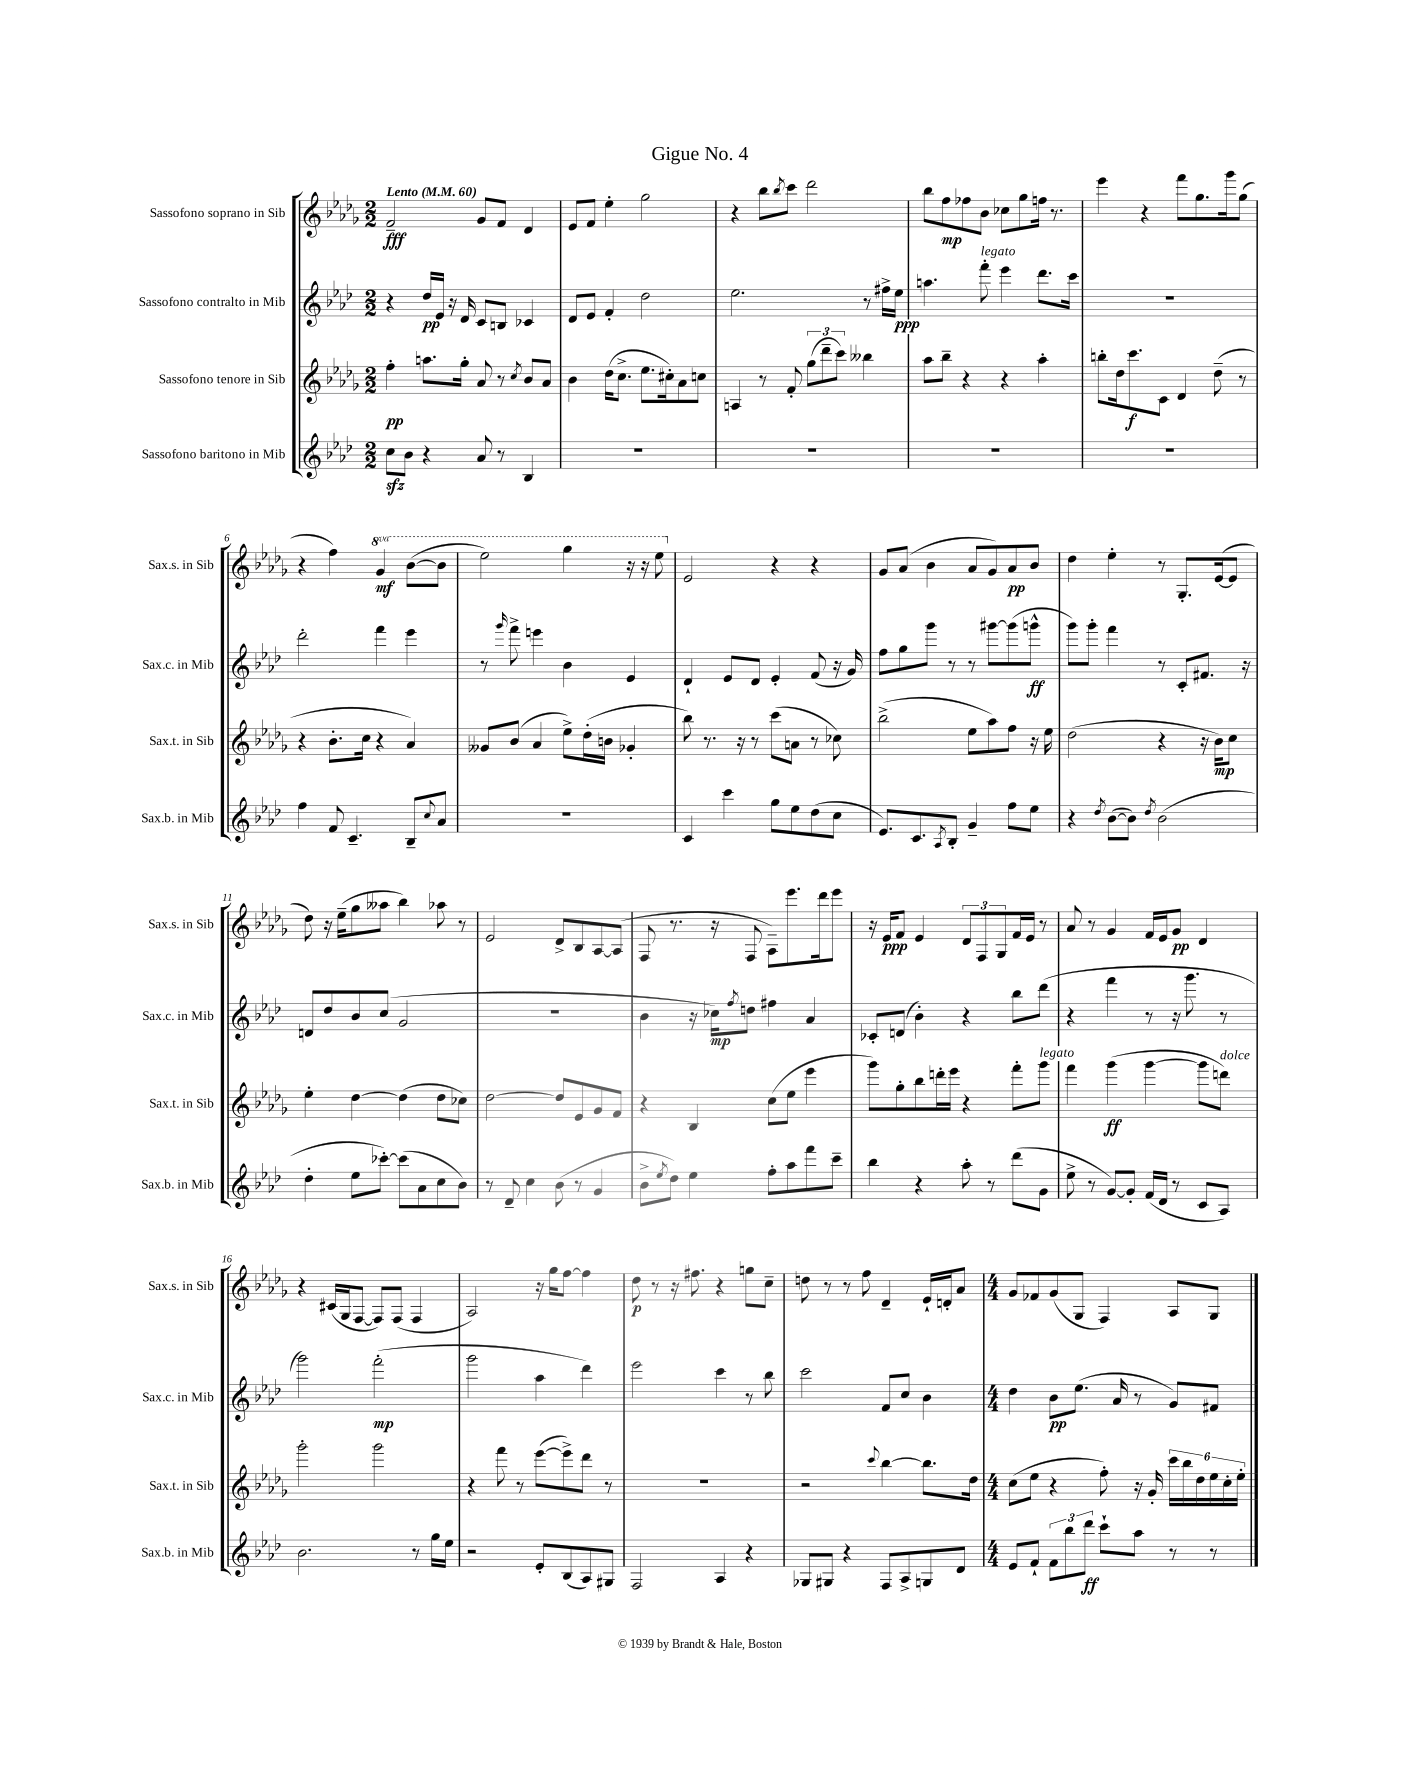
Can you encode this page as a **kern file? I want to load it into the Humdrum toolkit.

**kern	**dynam	**kern	**dynam	**kern	**dynam	**kern	**dynam
*part4	*part4	*part3	*part3	*part2	*part2	*part1	*part1
*staff4	*staff4	*staff3	*staff3	*staff2	*staff2	*staff1	*staff1
*I"Sassofono baritono in Mib	*	*I"Sassofono tenore in Sib	*	*I"Sassofono contralto in Mib	*	*I"Sassofono soprano in Sib	*
*I'Sax.b. in Mib	*	*I'Sax.t. in Sib	*	*I'Sax.c. in Mib	*	*I'Sax.s. in Sib	*
*clefG2	*	*clefG2	*	*clefG2	*	*clefG2	*
*k[b-e-a-d-]	*	*k[b-e-a-d-g-]	*	*k[b-e-a-d-]	*	*k[b-e-a-d-g-]	*
*M2/2	*	*M2/2	*	*M2/2	*	*M2/2	*
*MM60	*	*MM60	*	*MM60	*	*MM60	*
=1	=1	=1	=1	=1	=1	=1	=1
!	!	!	!	!	!	!LO:TX:a:B:t=Lento	!
8cczz\L	.	4ff'\	pp	4r	.	2f~/	fff
8b-\J	.	.	.	.	.	.	.
4r	.	8.aan\L	.	16dd-/LL	pp	.	.
.	.	.	.	16e-/JJ	.	.	.
.	.	.	.	16r	.	.	.
.	.	16gg-'\Jk	.	16d-/	.	.	.
8a-/	.	8a-/	.	8c/L	.	8g-/L	.
8r	.	8r	.	8Bn/J	.	8f/J	.
.	.	8qcc/	.	.	.	.	.
4B-/	.	8b-/L	.	4c-X/	.	4d-/	.
.	.	8a-/J	.	.	.	.	.
=2	=2	=2	=2	=2	=2	=2	=2
1r	.	4b-\	.	8d-/L	.	8e-/L	.
.	.	.	.	8e-/J	.	8f/J	.
.	.	(16dd-\KL	.	4f'/	.	4ee-'\	.
.	.	8.cc^\J	.	.	.	.	.
.	.	8.ee-\L	.	2dd-\	.	2gg-\	.
.	.	16cc#X'\k)	.	.	.	.	.
.	.	8a-\	.	.	.	.	.
.	.	8ccn\J	.	.	.	.	.
=3	=3	=3	=3	=3	=3	=3	=3
1r	.	4An/	.	2.ee-\	.	4r	.
.	.	8r	.	.	.	8bb-\L	.
.	.	.	.	.	.	8qbb-/	.
.	.	8f'/	.	.	.	8ccc\J	.
.	.	(12gg-\L	.	.	.	2ddd-\	.
.	.	12ddd-~\	.	.	.	.	.
.	.	12ccc\J)	.	.	.	.	.
.	.	4bb--X\	.	8r	.	.	.
.	.	.	.	16ff#X^\LL	.	.	.
.	.	.	.	16ee-\JJ	ppp	.	.
=4	=4	=4	=4	=4	=4	=4	=4
1r	.	8aa-\L	.	4.aan\	.	8bb-\L	.
.	.	8bb-~\J	.	.	.	8ff\	mp
.	.	4r	.	.	.	8ff-X\	.
!	!	!	!	!LO:TX:a:i:t=legato	!	!	!
.	.	.	.	8fff'\	.	8b-\J	.
.	.	4r	.	4eee-\	.	8cc-X\L	.
.	.	.	.	.	.	8gg-\	.
.	.	4aa-'\	.	8.ddd-\L	.	16ffn\Jk	.
.	.	.	.	.	.	8.r	.
.	.	.	.	16ccc\Jk	.	.	.
=5	=5	=5	=5	=5	=5	=5	=5
1r	.	8bbn'\L	.	1r	.	4eee-\	.
.	.	16dd-\k	.	.	.	.	.
.	.	8.ccc\	f	.	.	.	.
.	.	.	.	.	.	4r	.
.	.	8c\J	.	.	.	.	.
.	.	4d-/	.	.	.	8fff\L	.
.	.	.	.	.	.	8.gg-\	.
.	.	(8dd-~\	.	.	.	.	.
.	.	.	.	.	.	16ggg-\k	.
.	.	8r	.	.	.	(8gg-\J	.
!!LO:LB:g=z
=6	=6	=6	=6	=6	=6	=6	=6
4ff\	.	4r	.	2ddd-'\	.	4r	.
8f/	.	8.b-'\L	.	.	.	4ff\)	.
4.c~/	.	.	.	.	.	.	.
.	.	16cc\Jk	.	.	.	.	.
*	*	*	*	*	*	*8va	*
.	.	4r	.	4fff\	.	4gg-/	mf
8B-~/L	.	4a-/)	.	4eee-\	.	([8bb-\L	.
8qqcc/	.	.	.	.	.	.	.
8a-/J	.	.	.	.	.	8bb-\J]	.
=7	=7	=7	=7	=7	=7	=7	=7
1r	.	8g--X/L	.	8r	.	2eee-\)	.
.	.	.	.	16qqggg/	.	.	.
.	.	(8b-/J	.	8fff^\	.	.	.
.	.	4a-/	.	4eeen\	.	.	.
.	.	8ee-^\L)	.	4b-\	.	4ggg-\	.
.	.	(16dd-'\L	.	.	.	.	.
.	.	16bn\JJ	.	.	.	.	.
.	.	4g-X'/	.	4e-/	.	16r	.
.	.	.	.	.	.	16r	.
.	.	.	.	.	.	8eee-\	.
=8	=8	=8	=8	=8	=8	=8	=8
*	*	*	*	*	*	*X8va	*
4c/	.	8bb-\)	.	4d-`/	.	2e-/	.
.	.	8.r	.	.	.	.	.
4ccc\	.	.	.	8e-/L	.	.	.
.	.	16r	.	.	.	.	.
.	.	8r	.	8d-/J	.	.	.
8gg\L	.	(8ccc\L	.	4e-'/	.	4r	.
8ee-\	.	8an\J	.	.	.	.	.
(8dd-\	.	8r	.	(8f/	.	4r	.
8cc\J	.	8cc-X\)	.	16r	.	.	.
.	.	.	.	16g/)	.	.	.
=9	=9	=9	=9	=9	=9	=9	=9
8.e-/L)	.	(2bb-^\	.	8ff\L	.	8g-/L	.
.	.	.	.	8gg\	.	(8a-/J	.
8.c/	.	.	.	.	.	.	.
.	.	.	.	8ggg\J	.	4b-\	.
8qA-/	.	.	.	.	.	.	.
8B-'/J	.	.	.	8r	.	.	.
4g~/	.	8ee-\L	.	8r	.	8a-/L	.
.	.	8aa-\)	.	[8ggg#X\L	.	8g-/)	.
8ff\L	.	8ff\J	.	(8ggg#\]	.	8a-/	pp
8ee-\J	.	16r	.	8gggn^^\J	ff	8b-/J	.
.	.	16ee-\	.	.	.	.	.
=10	=10	=10	=10	=10	=10	=10	=10
4r	.	(2dd-\	.	8ggg\L)	.	4dd-\	.
.	.	.	.	8ggg'\J	.	.	.
8qdd-/	.	.	.	.	.	.	.
([8b-\L	.	.	.	4fff\	.	4ee-'\	.
8b-\J])	.	.	.	.	.	.	.
8qdd-/	.	.	.	.	.	.	.
(2b-\	.	4r	.	8r	.	8r	.
.	.	.	.	8c'/L	.	8.G-'/L	.
.	.	16r	.	8.f#X/J	.	.	.
.	.	16b-\KL)	mp	.	.	([16e-/k	.
.	.	8cc\J	.	.	.	8e-/J]	.
.	.	.	.	16r	.	.	.
!!LO:LB:g=z
=11	=11	=11	=11	=11	=11	=11	=11
4dd-'\	.	4ee-'\	.	8dn/L	.	8dd-\)	.
.	.	.	.	8dd-/	.	16r	.
.	.	.	.	.	.	(16ee-~\KL	.
8ee-\L	.	[4dd-\	.	8b-/	.	8gg-\	.
[8ccc-X'\J)	.	.	.	(8cc/J	.	8aa--X\J	.
(8ccc-\L]	.	(4dd-\]	.	2g/	.	4bb-\)	.
8a-\	.	.	.	.	.	.	.
8cc\	.	8dd-\L	.	.	.	8aa-X\	.
8b-\J)	.	8cc-X\J)	.	.	.	8r	.
=12	=12	=12	=12	=12	=12	=12	=12
8r	.	[2dd-\	.	1r	.	2e-/	.
8d-~/	.	.	.	.	.	.	.
4cc\	.	.	.	.	.	.	.
(8b-\	.	8dd-/L]	.	.	.	8d-^/L	.
8r	.	8e-/	.	.	.	8B-/	.
4g/	.	8g-/	.	.	.	[8A-/	.
.	.	8f/J	.	.	.	(8A-/J]	.
=13	=13	=13	=13	=13	=13	=13	=13
8b-^\L	.	4r	.	4b-\	.	8F/	.
8qee-/	.	.	.	.	.	.	.
8dd-\J)	.	.	.	.	.	8.r	.
4ee-\	.	4B-/	.	16r	.	.	.
.	.	.	.	16cc-X\KL)	mp	16r	.
.	.	.	.	8qff/	.	.	.
.	.	.	.	8ddn\J	.	8F/	.
8ff'\L	.	(8cc\L	.	4ff#X\	.	8A-~\L)	.
8aa-\	.	8ee-\J	.	.	.	8.eee-\	.
8fff\	.	4eee-\	.	4a-/	.	.	.
.	.	.	.	.	.	16ddd-\k	.
8ccc~\J	.	.	.	.	.	8eee-\J	.
=14	=14	=14	=14	=14	=14	=14	=14
4bb-\	.	8ggg-\L)	.	8c-X'/L	.	16r	.
.	.	.	.	.	.	16e-/KL	ppp
.	.	8gg-'\	.	(8dn/J	.	8f/J	.
4r	.	8bb-\	.	4b-'\)	.	4e-/	.
.	.	16dddn'\L	.	.	.	.	.
.	.	16eee-\JJ	.	.	.	.	.
8aa-'\	.	4r	.	4r	.	12d-/L	.
.	.	.	.	.	.	12F/	.
8r	.	.	.	.	.	.	.
.	.	.	.	.	.	12G-/	.
(8ddd-\L	.	8fff'\L	.	8bb-\L	.	16f/L	.
.	.	.	.	.	.	16e-/JJ	.
!	!	!LO:TX:a:i:t=legato	!	!	!	!	!
8g\J	.	8ggg-\J	.	(8ddd-\J	.	8r	.
=15	=15	=15	=15	=15	=15	=15	=15
8ee-^\	.	4fff\	.	4r	.	8a-/	.
8r	.	.	.	.	.	8r	.
[8g/L)	.	(4ggg-\	ff	4fff\	.	4g-/	.
8g'/J]	.	.	.	.	.	.	.
(16f/LL	.	[4ggg-\	.	8r	.	16f/LL	.
16d-/JJ	.	.	.	.	.	16e-/J	.
8r	.	.	.	16r	.	8g-/J	pp
.	.	.	.	8.ggg\	.	.	.
8c/L	.	8ggg-\L]	.	.	.	4d-/	.
!	!	!LO:TX:a:i:t=dolce	!	!	!	!	!
8A-/J)	.	8dddn\J)	.	8r	.	.	.
!!LO:LB:g=z
=16	=16	=16	=16	=16	=16	=16	=16
2.b-\	.	2ggg-'\	.	2ggg\)	.	4r	.
.	.	.	.	.	.	(16c#X/LL	.
.	.	.	.	.	.	16G-/J	.
.	.	.	.	.	.	[8F/J	.
.	.	2ggg-\	.	(2fff'\	mp	8F/L])	.
.	.	.	.	.	.	(8F/J	.
8r	.	.	.	.	.	4F/	.
16gg\LL	.	.	.	.	.	.	.
16ee-\JJ	.	.	.	.	.	.	.
=17	=17	=17	=17	=17	=17	=17	=17
2r	.	4r	.	2ggg\	.	2A-/)	.
.	.	8fff\	.	.	.	.	.
.	.	8r	.	.	.	.	.
8e-'/L	.	([8eee-\L	.	4aa-\	.	16r	.
.	.	.	.	.	.	16gg-\KL	.
(8B-/	.	8eee-^\])	.	.	.	[8ff\J	.
8A-/)	.	8ddd-\J	.	4ddd-\)	.	4ff\]	.
8G#X/J	.	8r	.	.	.	.	.
=18	=18	=18	=18	=18	=18	=18	=18
2F/	.	1r	.	2eee-\	.	8dd-\	p
.	.	.	.	.	.	8r	.
.	.	.	.	.	.	16r	.
.	.	.	.	.	.	8.ff#X\	.
4A-/	.	.	.	4ccc\	.	4r	.
4r	.	.	.	8r	.	8ggn\L	.
.	.	.	.	8bb-\	.	8cc~\J	.
=19	=19	=19	=19	=19	=19	=19	=19
8G-X/L	.	2r	.	2ccc\	.	8ddn\	.
8G#X/J	.	.	.	.	.	8r	.
4r	.	.	.	.	.	8r	.
.	.	.	.	.	.	8ff\	.
.	.	8qqccc/	.	.	.	.	.
8F/L	.	[4bb-\	.	8f/L	.	4d-~/	.
8A-^/	.	.	.	8cc/J	.	.	.
8Gn/	.	8.bb-\L]	.	4b-\	.	16e-`/LL	.
.	.	.	.	.	.	16dn'/J	.
8d-/J	.	.	.	.	.	8a-/J	.
.	.	16dd-\Jk	.	.	.	.	.
=20	=20	=20	=20	=20	=20	=20	=20
*M4/4	*	*M4/4	*	*M4/4	*	*M4/4	*
8e-/L	.	(8cc\L	.	4dd-\	.	8g-/L	.
8f`/J	.	8ee-\J	.	.	.	8f-X/	.
12f\L	.	4r	.	8b-\L	pp	(8g-/	.
12bb-\	.	.	.	.	.	.	.
.	.	.	.	(8.ee-\J	.	8G-/J	.
12ddd-\J	ff	.	.	.	.	.	.
8ccc`\L	.	8ff'\)	.	.	.	4F/)	.
.	.	.	.	16a-/	.	.	.
8aa-\J	.	16r	.	8r	.	.	.
.	.	16g-'/	.	.	.	.	.
8r	.	24ccc\LL	.	8g/L)	.	8A-/L	.
.	.	24bb-\	.	.	.	.	.
.	.	24dd-\	.	.	.	.	.
8r	.	24ee-\	.	8f#X/J	.	8G-/J	.
.	.	24cc'\	.	.	.	.	.
.	.	24ee-'\JJ	.	.	.	.	.
==	==	==	==	==	==	==	==
*-	*-	*-	*-	*-	*-	*-	*-
